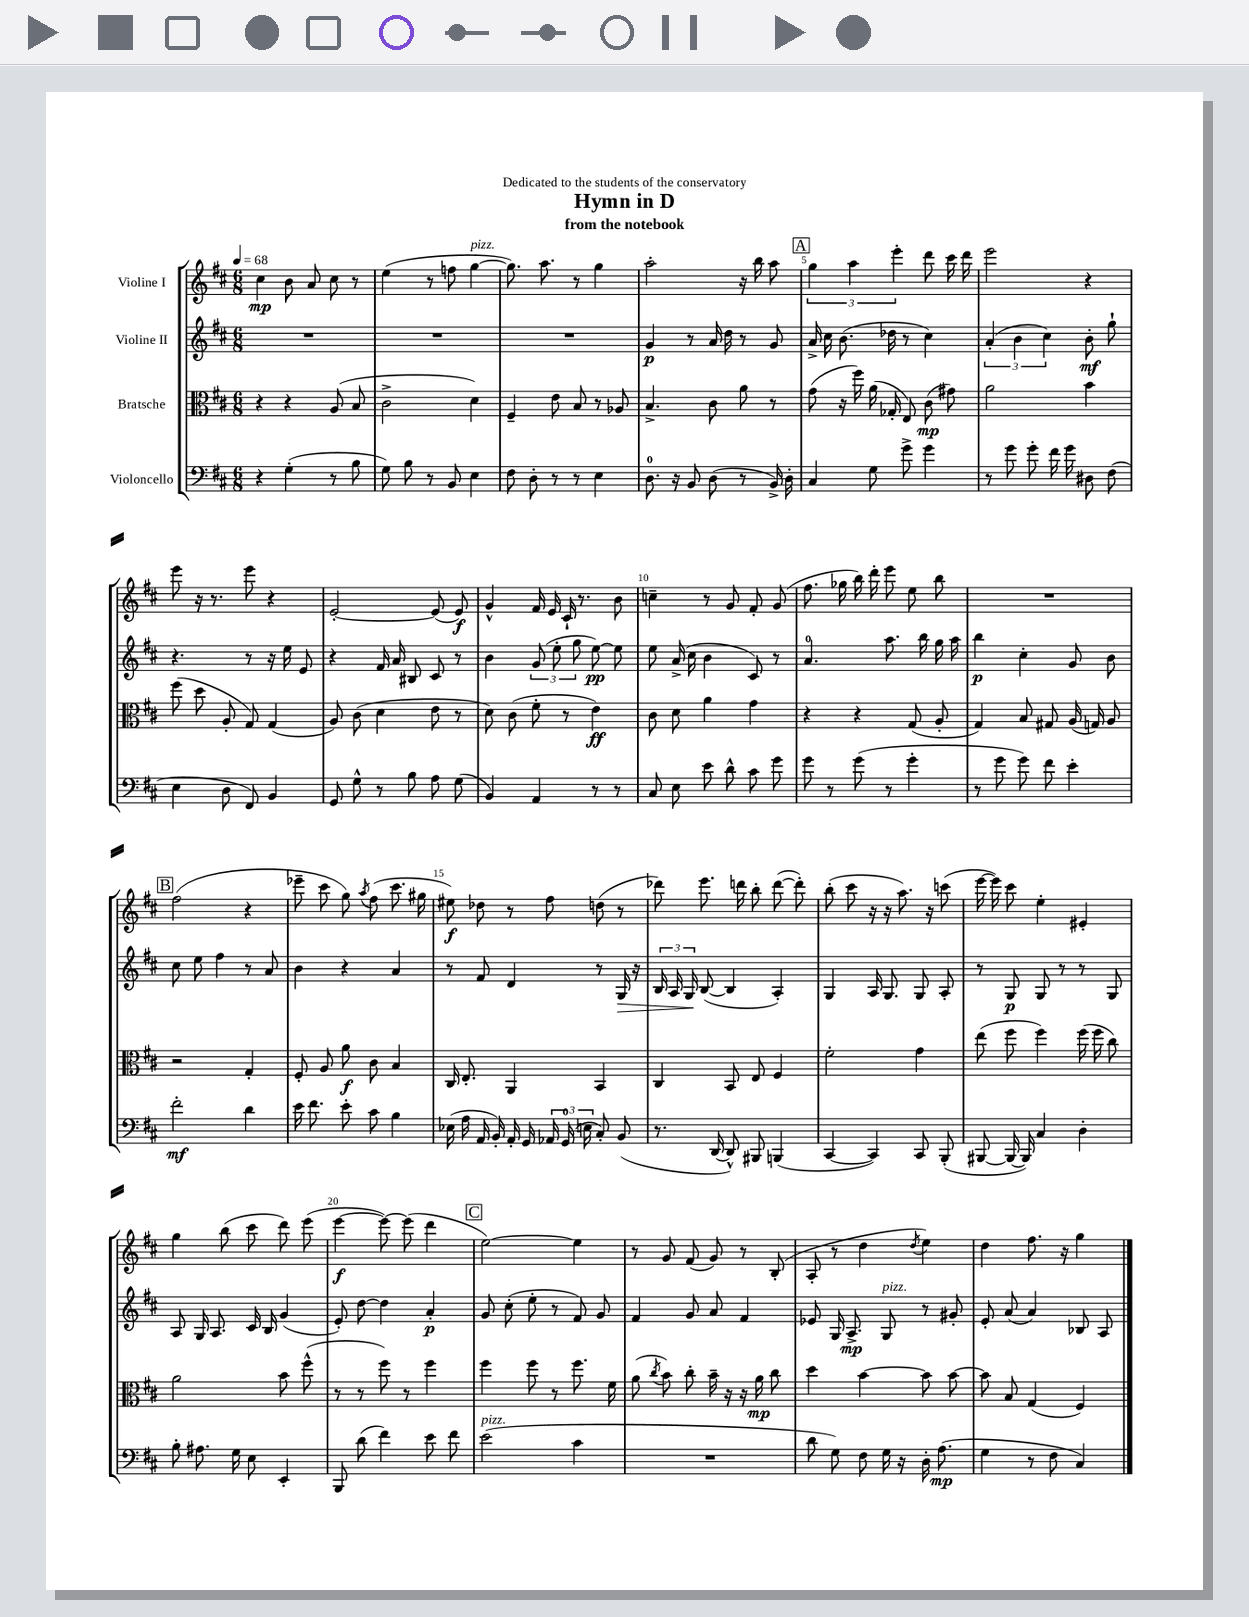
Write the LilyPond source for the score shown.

\header { title = "Hymn in D" subtitle = "from the notebook" dedication = "Dedicated to the students of the conservatory" }
<<
\new StaffGroup <<
\new Staff = "s0" \with { instrumentName = "Violine I" } {
    \clef treble \key d \major \numericTimeSignature \time 6/8 \tempo 4 = 68
    \autoBeamOff cis''4\mp b'8 a'8 cis''8 r8 |
    e''4( r8 f''8 g''4~^\markup { \italic "pizz." } |
    g''8.) a''8. r8 g''4 |
    a''2-. r16 b''16 a''8 |
    \mark \markup { \box "A" } \tuplet 3/2 { g''4 a''4 e'''4-. } d'''8 cis'''16 d'''16 |
    e'''2 r4 |
    e'''8 r16 r8. e'''8 r4 |
    e'2~-. e'8( e'8\f) |
    g'4-^ fis'16 e'16 cis'16-! r8. b'8 |
    c''4-- r8 g'8 fis'8-. g'8( |
    fis''8. ges''16 b''16) d'''16-. e'''8 e''8 b''8 |
    R2. |
    \mark \markup { \box "B" } fis''2( r4 |
    ees'''8-- cis'''8 g''8) \acciaccatura { a''8 } fis''8( cis'''8. gis''16 |
    eis''8\f) des''8 r8 fis''8 d''8( r8 |
    des'''8) e'''8. d'''16 b''8-. d'''8~( d'''8-.) |
    b''8-.( cis'''8 r16 r16 a''8.) r16 c'''8( |
    e'''16~ e'''16) cis'''8 e''4-. eis'4-. |
    g''4 b''8( cis'''8 d'''8) e'''8( |
    e'''4~\f e'''8~) e'''8( d'''4 |
    \mark \markup { \box "C" } e''2~) e''4 |
    r8 g'8 fis'8( g'8) r8 b8-.( |
    a8-. r8 d''4 \acciaccatura { d''8 } e''4) |
    d''4 fis''8. r16 g''4 \bar "|." |
}
\new Staff = "s1" \with { instrumentName = "Violine II" } {
    \clef treble \key d \major \numericTimeSignature \time 6/8
    \autoBeamOff R2. |
    R2. |
    R2. |
    g'4\p r8 a'16 d''16 r8 g'8 |
    \mark \markup { \box "A" } a'16-> cis''16 b'8.( des''16 r8 cis''4) |
    \tuplet 3/2 { a'4-.( b'4 cis''4) } b'8-.\mf g''8-! |
    r4. r8 r16 e''16 e'8 |
    r4 fis'16 a'16 bis8 cis'8 r8 |
    b'4 \tuplet 3/2 { g'8( e''8-. g''8 } e''8~\pp) e''8 |
    e''8 a'16->( cis''16 b'4 cis'8) r8 |
    a'4.-0 a''8. b''16 g''16 a''16 |
    b''4\p cis''4-. g'8 b'8 |
    \mark \markup { \box "B" } cis''8 e''8 fis''4 r8 a'8 |
    b'4 r4 a'4 |
    r8 fis'8 d'4 r8 g16\> r16 |
    \tuplet 3/2 { b16 a16 g16\! } b8~( b4 a4-.) |
    g4 a16 g8. g8 a8-. |
    r8 g8\p g8 r8 r8 g8 |
    a8 g16 a8. cis'16 b16 g'4( |
    e'8-.) d''8~ d''4 a'4-.\p |
    \mark \markup { \box "C" } g'8 cis''8-.( e''8-. r8 fis'8) g'8 |
    fis'4 g'8 a'8 fis'4 |
    ees'8 g16 a8.->\mp g8^\markup { \italic "pizz." } r8 gis'8-. |
    e'8-. a'8( a'4) bes8 a8 \bar "|." |
}
\new Staff = "s2" \with { instrumentName = "Bratsche" } {
    \clef alto \key d \major \numericTimeSignature \time 6/8
    \autoBeamOff r4 r4 a8( b8 |
    cis'2-> d'4) |
    fis4-- e'8 b8 r8 aes8 |
    b4.-> cis'8 a'8 r8 |
    \mark \markup { \box "A" } g'8( r16 fis''16) a'16( ges16-. e8) cis'8\mp( gis'8) |
    a'2 b'4 |
    fis''8( d''8 a8-. g8) g4( |
    a8) cis'8( d'4 e'8 r8 |
    d'8) cis'8( fis'8-. r8 e'4\ff) |
    cis'8 d'8 a'4 g'4 |
    r4 r4 g8( a8-. |
    g4) b8 gis8 a16( g16) a8 |
    \mark \markup { \box "B" } r2 g4-. |
    fis8-. a8 a'8\f cis'8 b4 |
    cis16 e8.-. a,4 b,4 |
    cis4 b,8 e8 fis4 |
    fis'2-. g'4 |
    e''8( fis''8 fis''4) fis''16( fis''16 cis''8) |
    a'2 b'8 fis''8-^( |
    r8 r8 fis''8) r8 fis''4 |
    \mark \markup { \box "C" } fis''4 fis''8 r8 fis''8. fis'16 |
    a'8( \acciaccatura { cis''8 } b'8) cis''8-. b'16-- r16 r16 a'16\mp cis''8 |
    d''4 b'4~ b'8 b'8~ |
    b'8 b8 g4( fis4) \bar "|." |
}
\new Staff = "s3" \with { instrumentName = "Violoncello" } {
    \clef bass \key d \major \numericTimeSignature \time 6/8
    \autoBeamOff r4 g4-.( r8 b8 |
    g8) b8 r8 b,8 e4 |
    fis8 d8-. r8 r8 e4 |
    d8.-0 r16 b,8 d8( r8 b,16->) d16-. |
    \mark \markup { \box "A" } cis4 g8 g'8-> g'4 |
    r8 g'8 g'8-. fis'16 g'16 dis8 fis8( |
    e4 d8 fis,8) b,4 |
    g,8 g8-^ r8 b8 a8 g8( |
    b,4) a,4 r8 r8 |
    cis8 e8 e'8 d'8-^ cis'8 g'8 |
    g'8 r8 g'8( r8 g'4-. |
    r8 g'8 g'8) fis'8 e'4-. |
    \mark \markup { \box "B" } fis'2-.\mf d'4 |
    e'16 fis'8. e'8-. cis'8 b4 |
    ees16( a16 a,16 b,16-.) a,16-. g,16 \tuplet 3/2 { aes,16 g,16-0( e16 } cis8-.) b,8( |
    r8. d,16~ d,8-^) bis,,8 b,,4( |
    cis,4~ cis,4) cis,8 b,,8-.( |
    bis,,8~ bis,,16~ bis,,16) cis4 d4-. |
    b8-. ais8. g16 e8 e,4-. |
    b,,8 d'8( fis'4) e'8 fis'8 |
    \mark \markup { \box "C" } e'2^\markup { \italic "pizz." }( cis'4 |
    R2. |
    d'8 g8) fis8 g16 r16 d16-. a8.\mp( |
    g4 r8 fis8 cis4) \bar "|." |
}
>>
>>
\layout { \context { \Score \override BarNumber.break-visibility = ##(#f #t #t) barNumberVisibility = #(every-nth-bar-number-visible 5) } }
